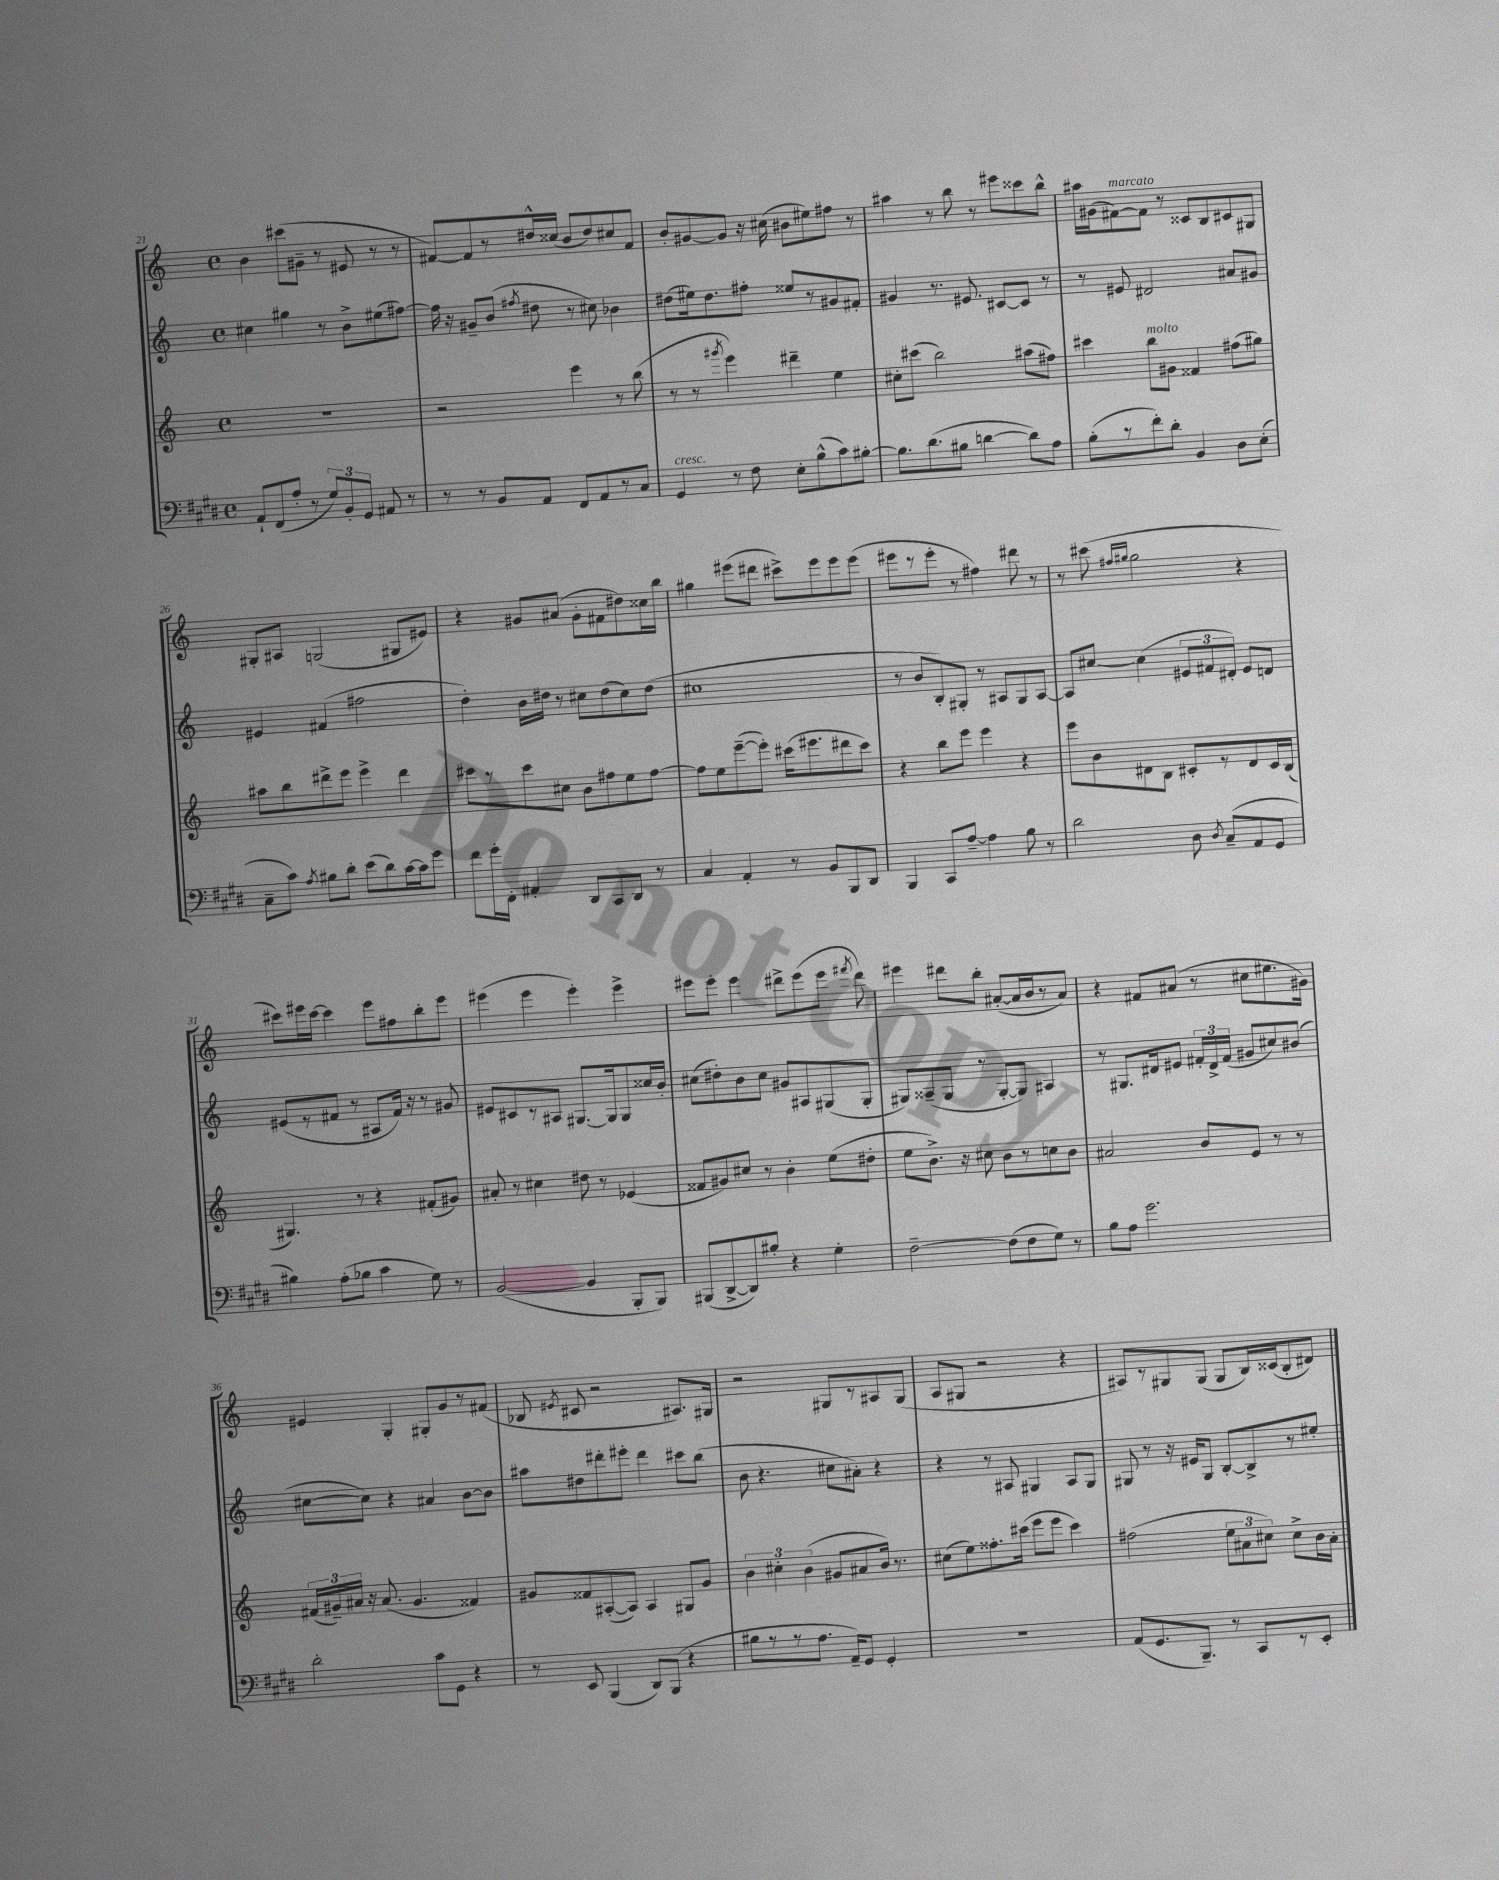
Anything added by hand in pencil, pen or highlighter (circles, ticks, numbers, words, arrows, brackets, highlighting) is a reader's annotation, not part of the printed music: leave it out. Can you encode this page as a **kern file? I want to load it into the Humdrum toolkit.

**kern	**kern	**kern	**kern
*part4	*part3	*part2	*part1
*staff4	*staff3	*staff2	*staff1
*clefF4	*clefG2	*clefG2	*clefG2
*k[f#c#g#d#]	*k[]	*k[]	*k[]
*M4/4	*M4/4	*M4/4	*M4/4
*met(c)	*met(c)	*met(c)	*met(c)
=21	=21	=21	=21
8AA`/L	1r	4cc#X\	4b\
(8FF#/	.	.	.
8A'/J	.	4gg#X\	(8ccc#X\L
8r	.	.	8g#X~\J
12G#/L)	.	8r	8r
12BB'/	.	.	.
.	.	8b^\L	8e#X/
12GG#/J	.	.	.
8AA#X/	.	(8ee#X\	8r
8r	.	[8ff#X\J)	8r
=22	=22	=22	=22
8r	2r	16ff#\]	[8f#X/L)
.	.	16r	.
8r	.	8g#X~/L	8f#/]
8BB/L	.	(8b/J	8r
.	.	8qff#X/	.
8AA/J	.	8dd#X\	16dd#X^^/L
.	.	.	(16cc##X/JJ
8FF#/L	4eee\	8r	8b/L
8AA/	.	8cc#X\)	8dd#/)
8r	8r	4b-X\	8cc#X/
8C#/J	(8bb\	.	8f#/J
=23	=23	=23	=23
!LO:TX:a:i:t=cresc.	!	!	!
4GG#/	8r	(8dd#X\L	8b'/L
.	8r	16ee#X\k)	[8g#X/
.	.	8.dd#\	.
.	8qggg#X/	.	.
8r	4eee\)	.	8g#/J]
8F#\	.	8ff#X'\J	16r
.	.	.	(16cc#X\
8E'\L	4ddd#X~\	8ee##X/L	8b#X\L
(8B^^\	.	8r	8ee#X\)
8c#\)	4ee\	8g#X/	8ff#X\J
[8B#X'\J	.	8f#X'/J	8r
=24	=24	=24	=24
8.B#\L]	8cc#X'\L	4g#X/	4aa#X\
.	(8ccc#X\J	.	.
(8.d#\	.	.	.
.	2bb\)	8.r	8r
8B#X\J	.	.	8bb\
.	.	8.e#X/	.
[4dn\	.	.	8r
.	.	[8c#X/L	8eee#X\L
8d\L])	(8aa#X\L	8c#/J]	8ccc##X\
8A\J	8ff#X\J)	8r	8bb^^\J
=25	=25	=25	=25
(8B'\L	4ccc#X\	8r	16aa#X\LL
.	.	.	(16g#X\J
!	!	!	!LO:TX:a:i:t=marcato
8r	.	8e#X/	[8f#X\)
!	!LO:TX:a:i:t=molto	!	!
8f#'\)	8bb\L	2d#X/	8f#\J]
8d#'\J	8g#X\J	.	8r
4BB/	4f##X/	.	8c##X/L
.	.	.	8B/
8D#\L	(8ff#X\L	8a#X/L	8c#X/
(8E'\J	8gg#X\J)	8g#X/J	8G#X/J
!!LO:LB:g=z
=26	=26	=26	=26
8C#~\L	8aa#X\L	4e#X/	8G#X'/L
8c#\J)	8bb\	.	8A#X/J
8qA/	.	.	.
8B#X\L	8ddd#X^\	(4f#X/	(2Gn/
8d#'\J	8eee\J	.	.
(8e\L	4eee^\	2ff#X\	.
8d#\)	.	.	.
[16c#\L	4ddd#\	.	8G#X/L
16c#\J]	.	.	.
8g#\J	.	.	8e#X/J)
=27	=27	=27	=27
8f#\L	8ccc#X\L	4dd'\)	4r
16g#'\L	8r	.	.
16FF#'\JJ	.	.	.
4AA#X'/	8ccc#\	16b\LL	8g#X/L
.	.	16dd#X\JJ	.
.	8cc#X\J	8r	(8a#X/J
8DD#/L	8b\L	8cc#X\L	8g#'\L
8CC#/	8ff#X\	(8dd#\	8f#X\
8DD#/J	8ee\	8cc#\)	8dd#X\)
8r	[8ff#\J	(8dd#\J	16cc##X\L
.	.	.	16bb\JJ
=28	=28	=28	=28
4C#/	8ff#\L]	1cc#X	4gg#X\
.	8ee\	.	.
4AA'/	([8eee~\	.	(8eee#X\L
.	8eee'\J])	.	8ddd#X\J
8r	(16ccc#X\KL	.	8ccc#X^\L)
.	8.eee#X\	.	.
8BB/L	.	.	8eee#\
8BBB/	8ddd#X\	.	8eee#\
8DD#/J	8ccc#\J)	.	(8eee#\J
=29	=29	=29	=29
4BBB/	4r	8r	8eee#X\L
.	.	8b/L	8r
8CC#/L	8bb\L	8B'/)	8eee#'\J
[8A~/J	8eee\J	8G#X'/J	8r
4A\]	4eee\	8r	4ff#X\)
.	.	8A#X/L	.
8B\	4r	8G#/	8ddd#X\
8r	.	[8A#/J	8r
=30	=30	=30	=30
2d#\	8eee\L	8A#/L]	8r
.	8b\	[8cc#X/J	(8ccc#X\
.	.	.	16qqff#X/LL
.	.	.	16qqgg#X/JJ
.	8d#X\	(4cc#\]	2gg#\
.	8B\J	.	.
8D#\	8c#X'/L	12e#X/L	.
.	.	12f#X/	.
8qD#/	.	.	.
(8C#~/L	8r	.	.
.	.	12d#X'/J)	.
8AA/	8d#/	8e#/L	4r
8GG#/J	16c#/L	8dn/J	.
.	(16B/JJ	.	.
!!LO:LB:g=z
=31	=31	=31	=31
4B#X\)	4.G#X/)	(8e#X/L	8ccc#X\L)
.	.	8r	16eee#X\L
.	.	.	[16ccc#\JJ
(8A'\L	.	8f#X/J	4ccc#\]
8B-X\J	8r	8r	.
4c#\	4r	8A#X/L	8eee#\L
.	.	16f#/Jk)	8ff#X\
.	.	16r	.
8G#\)	(8f#X'/L	8r	8bb'\
8r	8g#X/J)	8g#X/	8eee#\J
=32	=32	=32	=32
([2BB/	8a#X'/	8e#X/L	(4eee#X\
.	8r	8c#X/	.
.	4cc#X\	8r	4eee#\
.	.	8A#X/J	.
4BB/]	8dd#X\	[8.G#X/L	4eee#'\)
.	8r	.	.
.	.	16G#/k]	.
8BBB'/L	(4e-X/	8G#/	4eee#^\
8BBB/J)	.	16cc##X/L	.
.	.	16b'/JJ	.
=33	=33	=33	=33
(8BBB#X/L	8f##X/L	(8cc#X\L	8eee#X\L
[8DD#^/	8g#X/)	8dd#X'\)	8eee#'\J
8DD#/])	8cc#X/J	8b\	4eee#\
8B#X'/J	8r	8cc#\J	.
4r	4b'\	8g#X/L	8ddd#X^\L
.	.	8A#X/	(8eee#\
4G#'\	(8ee\L	(8G#X/	8eee#\J
.	.	.	8qfff#X/
.	8dd#X'\J	8G#'/J	8ddd#\)
=34	=34	=34	=34
[2F#~\	8ee\L	8G#X/L)	4eee#X\
.	8.b^\J)	(8A##X~/	.
.	.	8G#/J	8ddd#X\L
.	16r	.	.
.	8cc#X\	8r	8bb'\J
(8F#\L]	8b\L	[8G#'/L	([8a#X'/L
8F#\	8r	8G#/J])	16a#/L]
.	.	.	16b/J
8G#\J)	8ccn\	4A#X/	8r
8r	8b\J	.	8a#/J)
=35	=35	=35	=35
8B\L	2a#X/	8r	4r
8A\J	.	8.G#X/L	.
2.g#\	.	.	8f#X/L
.	.	16d#X/k	.
.	.	8e#X/J	(8a#X/J
.	8b/L	24f#X'/LL	8r
.	.	24d#^/	.
.	.	(24f#/JJ	.
.	8e/J	8g#X/L	8cc#X\L
.	8r	8cc#X/)	8.ee#X\
.	8r	(8b#X/J	.
.	.	.	16g#X\Jk)
!!LO:LB:g=z
=36	=36	=36	=36
2d#'\	(24f#X/LL	[8cc#X\L	4e#X/
.	24g#X~/)	.	.
.	24a#X/JJ	.	.
.	16r	8cc#\J])	.
.	(8.a#/	.	.
.	.	4r	4G'/
.	4.g#/	.	.
8c#\L	.	4a#X/	8G#X'/L
8GG#\J	.	.	8g/
4r	4f##X/)	[8b\L	8r
.	.	8b\J]	(8f#X/J
=37	=37	=37	=37
8r	8g#X/L	8aa#X\L	8B-X/
.	.	.	8qe#X/
8EE/	8f##X/	8dd#X\	8c#X/
(4BBB/	([8A#X'/	8ddd#X'\	2r
.	8A#/J])	8eee#X'\J	.
8DD#/L)	4A#/	4ddd#\	.
(8BBB/J	.	.	.
4r	8G#X/L	8ccc#X\L	8.A#X/L)
.	8g#/J	(8bb\J	.
.	.	.	16G#X/Jk
=38	=38	=38	=38
8B#X\L	6b\	8b\	2r
8r	.	4.r	.
.	6cc#X'\	.	.
8r	.	.	.
.	(6b\	.	.
8.A\J	.	.	.
.	8g#X/L	8cc#X\L	8G#X/L
16AA~/KL)	.	.	.
8GG#/J	8a#X/	8a#X'\J)	8r
4GG#'/	16b/Jk)	4r	8A#X/
.	8.r	.	.
.	.	.	(8G#/J
=39	=39	=39	=39
1r	(8cc#X\L	4r	8A/L
.	8ee\)	.	8G#X/J
.	8.ff##X'\	8r	2r
.	.	8A#X/	.
.	(16ccc#X\Jk	.	.
.	8eee\L	4G#X/	.
.	8eee\J	.	.
.	4ccc#\)	8A#/L	4r
.	.	8G#/J	.
=40	=40	=40	=40
(8AA/L	(2ff#X\	8G#X/	8A#X/L)
8.GG#/	.	8r	8r
.	.	16r	8G#X/
8.BBB~/J)	.	16e#X/KL	.
.	.	8G#/J	(8G#/J
8r	12ee\L	[8B'/L	8G#/L
.	12a#X\	.	.
8CC#/L	.	8B^/]	16B/L)
.	12cc#X\J)	.	.
.	.	.	(16c##X/J
8r	8cc#^\L	8r	8B'/
8EE'/J	16b\L	8ee#X'/J	8d#X/J)
.	16a#'\JJ	.	.
==	==	==	==
*-	*-	*-	*-
